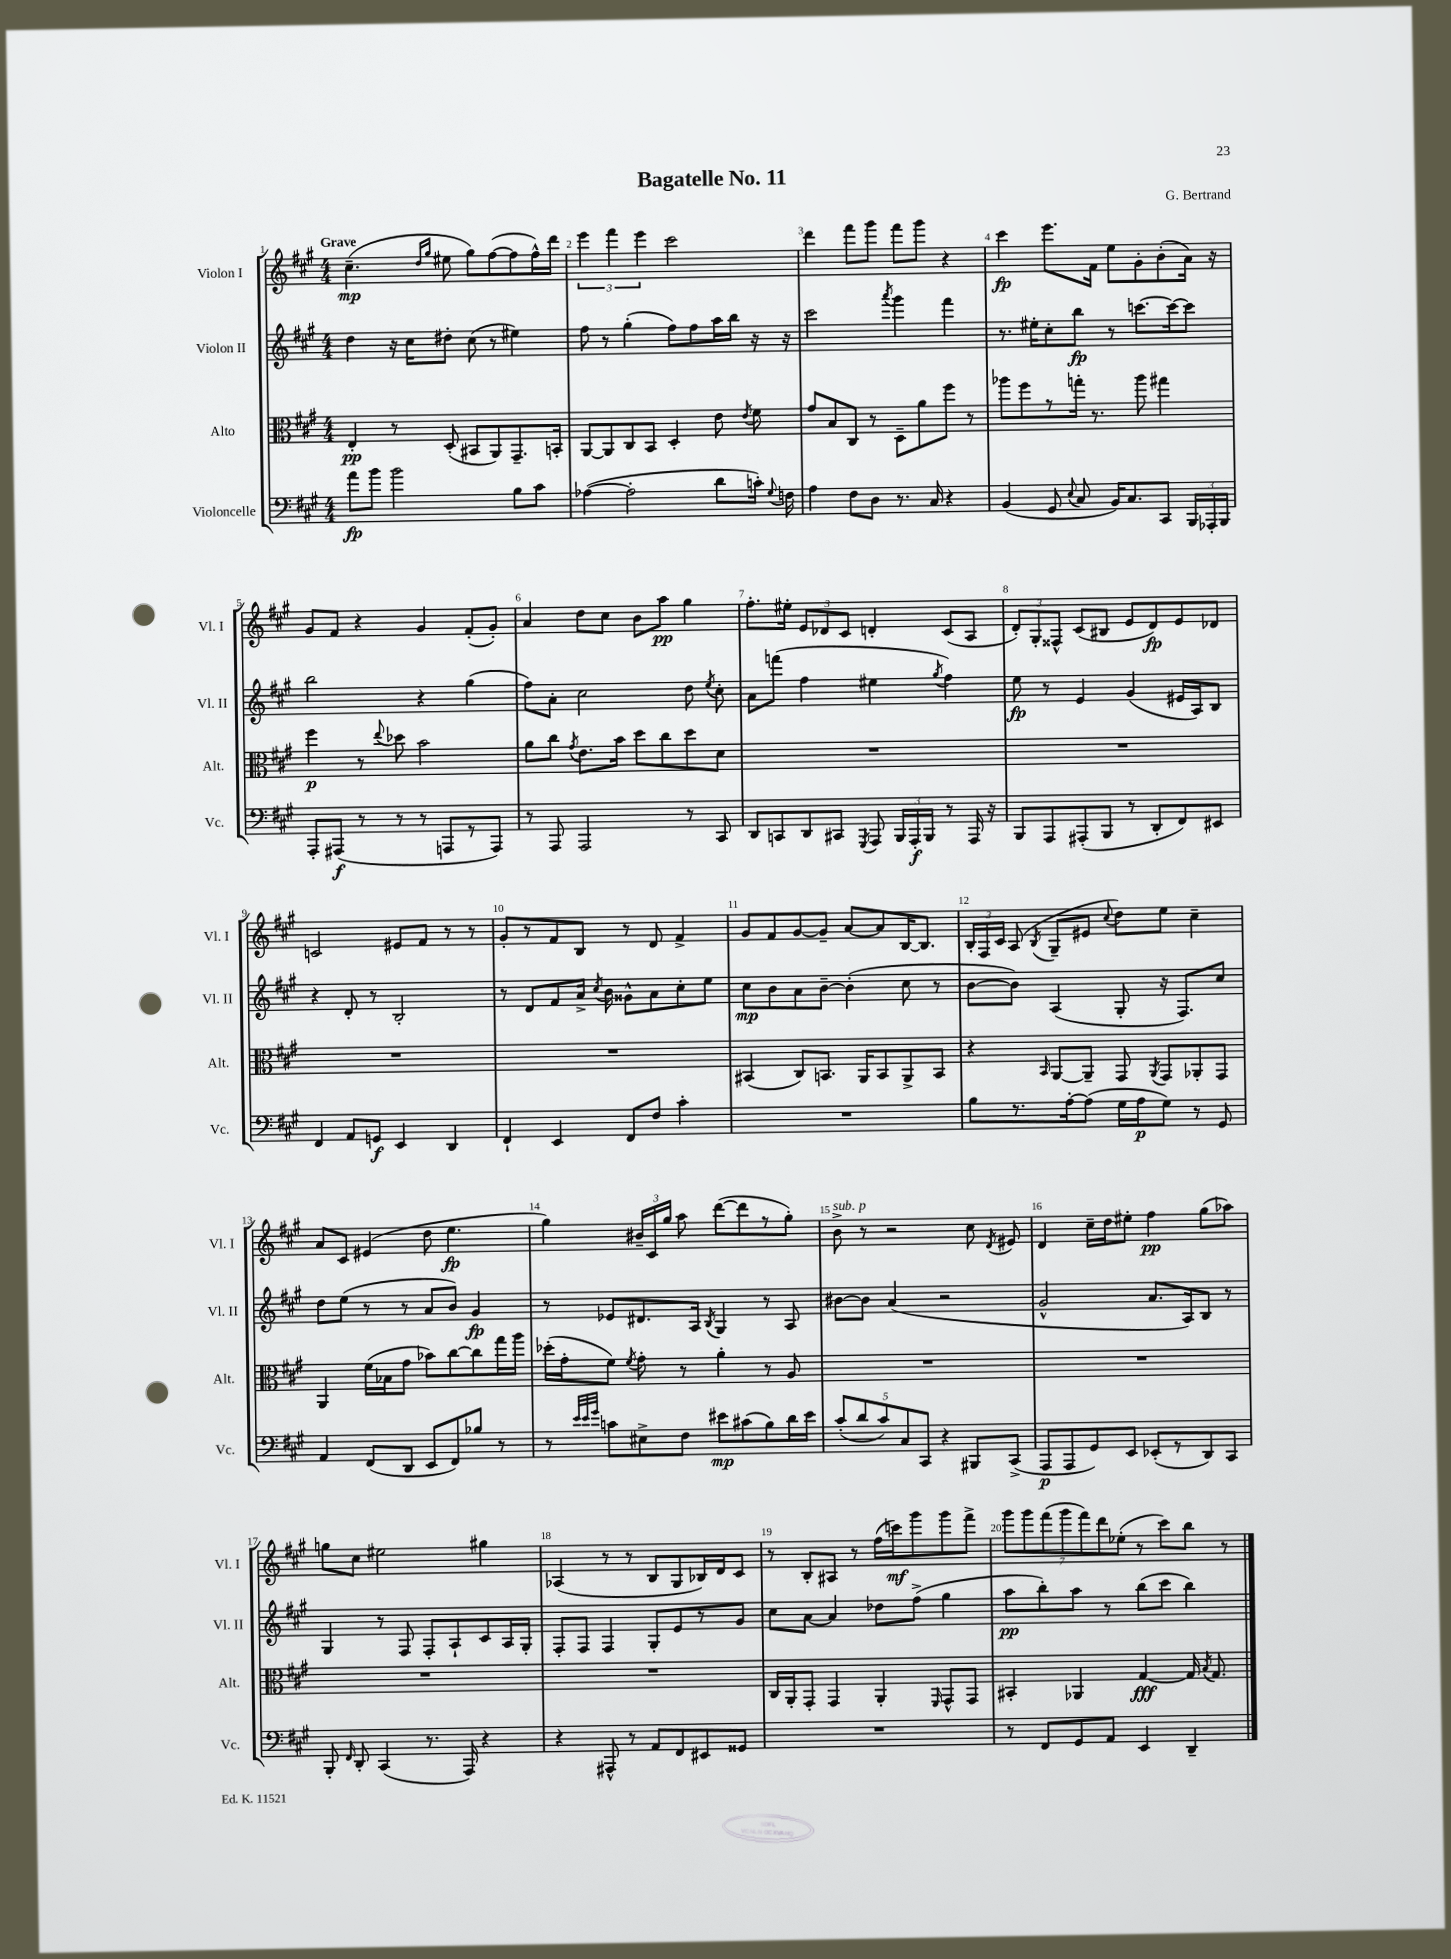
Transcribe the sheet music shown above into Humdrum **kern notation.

**kern	**dynam	**kern	**dynam	**kern	**dynam	**kern	**dynam
*part4	*part4	*part3	*part3	*part2	*part2	*part1	*part1
*staff4	*staff4	*staff3	*staff3	*staff2	*staff2	*staff1	*staff1
*I"Violoncelle	*	*I"Alto	*	*I"Violon II	*	*I"Violon I	*
*I'Vc.	*	*I'Alt.	*	*I'Vl. II	*	*I'Vl. I	*
*clefF4	*	*clefC3	*	*clefG2	*	*clefG2	*
*k[f#c#g#]	*	*k[f#c#g#]	*	*k[f#c#g#]	*	*k[f#c#g#]	*
*M4/4	*	*M4/4	*	*M4/4	*	*M4/4	*
=1	=1	=1	=1	=1	=1	=1	=1
!	!	!	!	!	!	!LO:TX:a:B:t=Grave	!
8a\L	fp	4E'/	pp	4dd\	.	(4.cc#~\	mp
8b\J	.	.	.	.	.	.	.
2b\	.	8r	.	16r	.	.	.
.	.	.	.	16cc#\KL	.	.	.
.	.	.	.	.	.	16qqdd/LL	.
.	.	.	.	.	.	16qqgg#/JJ	.
.	.	(8D'/	.	8dd#X'\J	.	8ee#X\	.
.	.	8BB#X/L	.	(8cc#\	.	8gg#\L)	.
.	.	8AA/)	.	8r	.	([8ff#\	.
8B\L	.	8.GG#~/	.	4ee#X\)	.	8ff#\]	.
8c#\J	.	.	.	.	.	16ff#^^\L)	.
.	.	16BBn'/Jk	.	.	.	16ddd\JJ	.
=2	=2	=2	=2	=2	=2	=2	=2
([4A-X\	.	[8AA/L	.	8ff#\	.	6eee\	.
.	.	8AA/]	.	8r	.	.	.
.	.	.	.	.	.	6fff#\	.
2A-'\]	.	8C#/	.	(4gg#'\	.	.	.
.	.	.	.	.	.	6eee\	.
.	.	8BB/J	.	.	.	.	.
.	.	4D'/	.	8ff#\L)	.	2ccc#\	.
.	.	.	.	8ff#\	.	.	.
8d\L	.	8e\	.	16aa\L	.	.	.
.	.	.	.	16bb\JJ	.	.	.
.	.	8qe/	.	.	.	.	.
16cn'\Jk)	.	8f#\	.	16r	.	.	.
8qqG#/	.	.	.	.	.	.	.
16Fn\	.	.	.	16r	.	.	.
=3	=3	=3	=3	=3	=3	=3	=3
4A\	.	8g#/L	.	2ccc#\	.	4ddd\	.
.	.	8B/	.	.	.	.	.
8F#\L	.	8C#/J	.	.	.	8fff#\L	.
8D\J	.	8r	.	.	.	8ggg#\J	.
.	.	.	.	8qaaa/	.	.	.
8.r	.	8D~\L	.	4ggg#\	.	8fff#\L	.
.	.	8a\	.	.	.	8ggg#\J	.
16C#/	.	.	.	.	.	.	.
4r	.	8ff#\J	.	4fff#\	.	4r	.
.	.	8r	.	.	.	.	.
=4	=4	=4	=4	=4	=4	=4	=4
(4BB/	.	8aa-X\L	.	8.r	.	4ccc#\	fp
.	.	8ff#\	.	.	.	.	.
.	.	.	.	16ee#X'\KL	.	.	.
8GG#/	.	8r	.	8cc#'\	.	8.eee\L	.
8qqE/	.	.	.	.	.	.	.
8C#/	.	16ggn'\Jk	.	8bb\J	fp	.	.
.	.	8.r	.	.	.	16f#\Jk	.
16BB/KL)	.	.	.	8r	.	8ee\L	.
8.C#/	.	.	.	.	.	.	.
.	.	8aa-\	.	[8.cccn\L	.	8g#'\	.
8CC#/J	.	4gg#X\	.	.	.	(8b'\	.
.	.	.	.	16ccc\k_	.	.	.
24BBB/LL	.	.	.	8ccc\J]	.	16a\Jk)	.
24AAA-X'/	.	.	.	.	.	.	.
.	.	.	.	.	.	16r	.
24BBB/JJ	.	.	.	.	.	.	.
!!LO:LB:g=z
=5	=5	=5	=5	=5	=5	=5	=5
8AAA'/L	.	4ff#\	p	2bb\	.	8g#/L	.
(8AAA#X/J	f	.	.	.	.	8f#/J	.
8r	.	8r	.	.	.	4r	.
.	.	8qqee/	.	.	.	.	.
8r	.	8dd-X\	.	.	.	.	.
8r	.	2b\	.	4r	.	4g#/	.
8AAAn/L	.	.	.	.	.	.	.
8r	.	.	.	(4gg#\	.	(8f#'/L	.
8AAA/J)	.	.	.	.	.	8g#'/J)	.
=6	=6	=6	=6	=6	=6	=6	=6
8r	.	8a\L	.	8ff#\L)	.	4a/	.
8AAA/	.	8cc#\J	.	8a'\J	.	.	.
.	.	8qg#/	.	.	.	.	.
2AAA/	.	8.e\L	.	2cc#\	.	8dd\L	.
.	.	.	.	.	.	8cc#\J	.
.	.	16b\Jk	.	.	.	.	.
.	.	8dd\L	.	.	.	8b\L	.
.	.	8cc#\	.	.	.	8aa\J	pp
8r	.	8dd\	.	8dd\	.	4gg#\	.
.	.	.	.	8qee/	.	.	.
8CC#/	.	8d\J	.	8cc#'\	.	.	.
=7	=7	=7	=7	=7	=7	=7	=7
8DD/L	.	1r	.	8a\L	.	8.ff#'\L	.
8CCn/	.	.	.	(8fffn\J	.	.	.
.	.	.	.	.	.	16ee#X'\Jk	.
8DD/	.	.	.	4ff#\	.	12e/L	.
.	.	.	.	.	.	12d-X/	.
8CC#X/J	.	.	.	.	.	.	.
.	.	.	.	.	.	12c#/J	.
8qGGG#/	.	.	.	.	.	.	.
8AAA/	.	.	.	4ee#X\	.	4dn'/	.
24BBB/LL	.	.	.	.	.	.	.
24AAA'/	f	.	.	.	.	.	.
24BBB/JJ	.	.	.	.	.	.	.
.	.	.	.	8qgg#/	.	.	.
8r	.	.	.	4ff#\)	.	(8c#/L	.
16AAA/	.	.	.	.	.	8A/J	.
16r	.	.	.	.	.	.	.
=8	=8	=8	=8	=8	=8	=8	=8
8BBB/L	.	1r	.	8ee\	fp	12d'/L)	.
.	.	.	.	.	.	12G#'/	.
8AAA/	.	.	.	8r	.	.	.
.	.	.	.	.	.	12F##X^^/J	.
(8AAA#X'/	.	.	.	4e/	.	(8c#/L	.
8BBB/J	.	.	.	.	.	8B#X/J	.
8r	.	.	.	(4g#/	.	8e/L	.
8DD'/L	.	.	.	.	.	8d/)	fp
8FF#/)	.	.	.	16e#X/LL	.	8e/	.
.	.	.	.	16A/J)	.	.	.
8EE#X/J	.	.	.	8B/J	.	8d-X/J	.
!!LO:LB:g=z
=9	=9	=9	=9	=9	=9	=9	=9
4FF#/	.	1r	.	4r	.	2cn/	.
8AA/L	.	.	.	8d'/	.	.	.
8GGn/J	f	.	.	8r	.	.	.
4EE/	.	.	.	2B'/	.	8e#X/L	.
.	.	.	.	.	.	8f#/J	.
4DD/	.	.	.	.	.	8r	.
.	.	.	.	.	.	8r	.
=10	=10	=10	=10	=10	=10	=10	=10
4FF#`/	.	1r	.	8r	.	8g#'/L	.
.	.	.	.	8d/L	.	8r	.
4EE/	.	.	.	8f#/	.	8f#/	.
.	.	.	.	16a^/Jk	.	8B/J	.
.	.	.	.	8qcc#/	.	.	.
.	.	.	.	16b\	.	.	.
8FF#/L	.	.	.	8g##X^^\L	.	8r	.
8F#/J	.	.	.	8a\	.	8d/	.
4c#'\	.	.	.	8cc#'\	.	4f#^/	.
.	.	.	.	8ee\J	.	.	.
=11	=11	=11	=11	=11	=11	=11	=11
1r	.	(4BB#X/	.	8cc#\L	mp	8g#/L	.
.	.	.	.	8b\	.	8f#/	.
.	.	8C#/L)	.	8a\	.	[8g#/	.
.	.	8.BBn/J	.	[8b~\J	.	8g#~/J]	.
.	.	.	.	(4b'\]	.	[8a/L	.
.	.	16AA/KL	.	.	.	.	.
.	.	8BB/	.	.	.	8a/]	.
.	.	8AA^/	.	8cc#\	.	[16B/K	.
.	.	.	.	.	.	8.B/J]	.
.	.	8BB/J	.	8r	.	.	.
=12	=12	=12	=12	=12	=12	=12	=12
8B\L	.	4r	.	[8b\L	.	24B'/LL	.
.	.	.	.	.	.	24F#/	.
.	.	.	.	.	.	24c#/JJ	.
8.r	.	.	.	8b\J])	.	(8A/	.
.	.	16qqBB/	.	.	.	8qB/	.
.	.	[8AA/L	.	(4A/	.	8G#~/L	.
[16A'\k	.	.	.	.	.	.	.
(8A\J]	.	8AA~/J]	.	.	.	8e#X/J	.
.	.	.	.	.	.	8qqcc#/	.
16G#\LL	.	8GG#/	.	8G#'/	.	8dd\L)	.
16A\J	p	.	.	.	.	.	.
.	.	8qAA/	.	.	.	.	.
8G#\J)	.	8GG#/L	.	16r	.	8ee\J	.
.	.	.	.	8.F#/L)	.	.	.
8r	.	8AA-X'/	.	.	.	4cc#~\	.
8GG#/	.	8GG#/J	.	8cc#/J	.	.	.
!!LO:LB:g=z
=13	=13	=13	=13	=13	=13	=13	=13
4AA/	.	4AA/	.	8dd\L	.	8a/L	.
.	.	.	.	(8ee\J	.	8c#/J	.
(8FF#/L	.	(16f#\LL	.	8r	.	(4e#X/	.
.	.	16B-X\J	.	.	.	.	.
8DD/J	.	8g#\J	.	8r	.	.	.
8EE/L	.	8b-X\L)	.	8a/L	.	8dd\	.
8FF#/)	.	[8cc#\	.	8b/J)	.	4.ee\	fp
8B-X/J	.	8cc#\]	.	4g#/	fp	.	.
8r	.	16gg#\L	.	.	.	.	.
.	.	16aa\JJ	.	.	.	.	.
=14	=14	=14	=14	=14	=14	=14	=14
8r	.	(16dd-X'\LL	.	8r	.	4gg#\)	.
.	.	16g#'\J	.	.	.	.	.
32qqe/LLL	.	.	.	.	.	.	.
32qqe/	.	.	.	.	.	.	.
32qqg#/JJJ	.	.	.	.	.	.	.
8cn\L	.	8f#\J)	.	8e-X/L	.	.	.
.	.	8qf#/	.	.	.	.	.
8E#X^\	.	8g#'\	.	8.d#X/	.	24b#X~/LL	.
.	.	.	.	.	.	24c#/	.
.	.	.	.	.	.	24gg#/JJ	.
8F#\J	.	8r	.	.	.	8aa\	.
.	.	.	.	16A/Jk	.	.	.
.	.	.	.	8qB/	.	.	.
8e#X\L	mp	4a'\	.	4G#/	.	([8ddd\L	.
(8c#X\	.	.	.	.	.	8ddd\]	.
8B\)	.	8r	.	8r	.	8r	.
16d\L	.	8A/	.	8A/	.	8gg#'\J)	.
16e#\JJ	.	.	.	.	.	.	.
=15	=15	=15	=15	=15	=15	=15	=15
!	!	!	!	!	!	!LO:TX:a:i:t=sub. p	!
(10c#'/L	.	1r	.	[8b#X\L	.	8b^\	.
10d/	.	.	.	.	.	.	.
.	.	.	.	8b#\J]	.	8r	.
10c#/)	.	.	.	.	.	.	.
.	.	.	.	(4a/	.	2r	.
10C#/	.	.	.	.	.	.	.
10CC#/J	.	.	.	.	.	.	.
4r	.	.	.	2r	.	.	.
8BBB#X/L	.	.	.	.	.	8cc#\	.
.	.	.	.	.	.	8qd/	.
(8CC#^/J	.	.	.	.	.	8e#X/	.
=16	=16	=16	=16	=16	=16	=16	=16
8AAA/L	p	1r	.	2g#^^/	.	4d/	.
8AAA/	.	.	.	.	.	.	.
8GG#/)	.	.	.	.	.	16cc#~\LL	.
.	.	.	.	.	.	16dd\J	.
8EE/J	.	.	.	.	.	8ee#X'\J	.
(8EE-X'/L	.	.	.	8.a/L	.	4ff#\	pp
8r	.	.	.	.	.	.	.
.	.	.	.	16A/k)	.	.	.
8DD/)	.	.	.	8B/J	.	(8gg#\L	.
8CC#/J	.	.	.	8r	.	8aa-X\J)	.
!!LO:LB:g=z
=17	=17	=17	=17	=17	=17	=17	=17
8BBB'/	.	1r	.	4G#/	.	8ggn\L	.
16qqFF#/	.	.	.	.	.	.	.
8DD'/	.	.	.	.	.	8cc#\J	.
(4CC#/	.	.	.	8r	.	2ee#X\	.
.	.	.	.	8F#/	.	.	.
8.r	.	.	.	8F#'/L	.	.	.
.	.	.	.	8A`/	.	.	.
16AAA/)	.	.	.	.	.	.	.
4r	.	.	.	8c#/	.	4gg#X\	.
.	.	.	.	16A/L	.	.	.
.	.	.	.	16G#'/JJ	.	.	.
=18	=18	=18	=18	=18	=18	=18	=18
4r	.	1r	.	8F#'/L	.	(4A-X/	.
.	.	.	.	8F#/J	.	.	.
8AAA#X^^/	.	.	.	4F#/	.	8r	.
8r	.	.	.	.	.	8r	.
8AA/L	.	.	.	8G#'/L	.	8B/L	.
8FF#/	.	.	.	8e/	.	8G#/	.
8EE#X/	.	.	.	8r	.	16B-X/L)	.
.	.	.	.	.	.	16d/J	.
8GG##X/J	.	.	.	8g#/J	.	8c#/J	.
=19	=19	=19	=19	=19	=19	=19	=19
1r	.	16C#/LL	.	8cc#\L	.	8r	.
.	.	16AA'/J	.	.	.	.	.
.	.	8GG#'/J	.	[8a\J	.	8B'/L	.
.	.	4GG#/	.	4a/]	.	8A#X/J	.
.	.	.	.	.	.	8r	.
.	.	4AA'/	.	8dd-X\L	.	(16ff#\LL	.
.	.	.	.	.	.	16cccn\J)	mf
.	.	.	.	(8ff#^\J	.	8ggg#\	.
.	.	16qqFF#/	.	.	.	.	.
.	.	8GG#^^/L	.	4gg#\	.	8ggg#\	.
.	.	8GG#/J	.	.	.	8fff#^\J	.
=20	=20	=20	=20	=20	=20	=20	=20
8r	.	4BB#X'/	.	8aa\L	pp	14ggg#\L	.
.	.	.	.	.	.	14ggg#\	.
8FF#/L	.	.	.	8bb'\)	.	.	.
.	.	.	.	.	.	(14fff#\	.
.	.	.	.	.	.	14ggg#\	.
8GG#/	.	4AA-X/	.	8aa\J	.	.	.
.	.	.	.	.	.	14fff#\)	.
.	.	.	.	.	.	14ddd\	.
8AA/J	.	.	.	8r	.	.	.
.	.	.	.	.	.	(14ee-X'\J	.
4EE/	.	[4G#/	fff	(8bb\L	.	8r	.
.	.	.	.	8ccc#\J	.	8ccc#\L)	.
4DD~/	.	16G#/]	.	4bb\)	.	8bb\J	.
.	.	8qB/	.	.	.	.	.
.	.	8.G#/	.	.	.	.	.
.	.	.	.	.	.	8r	.
==	==	==	==	==	==	==	==
*-	*-	*-	*-	*-	*-	*-	*-
